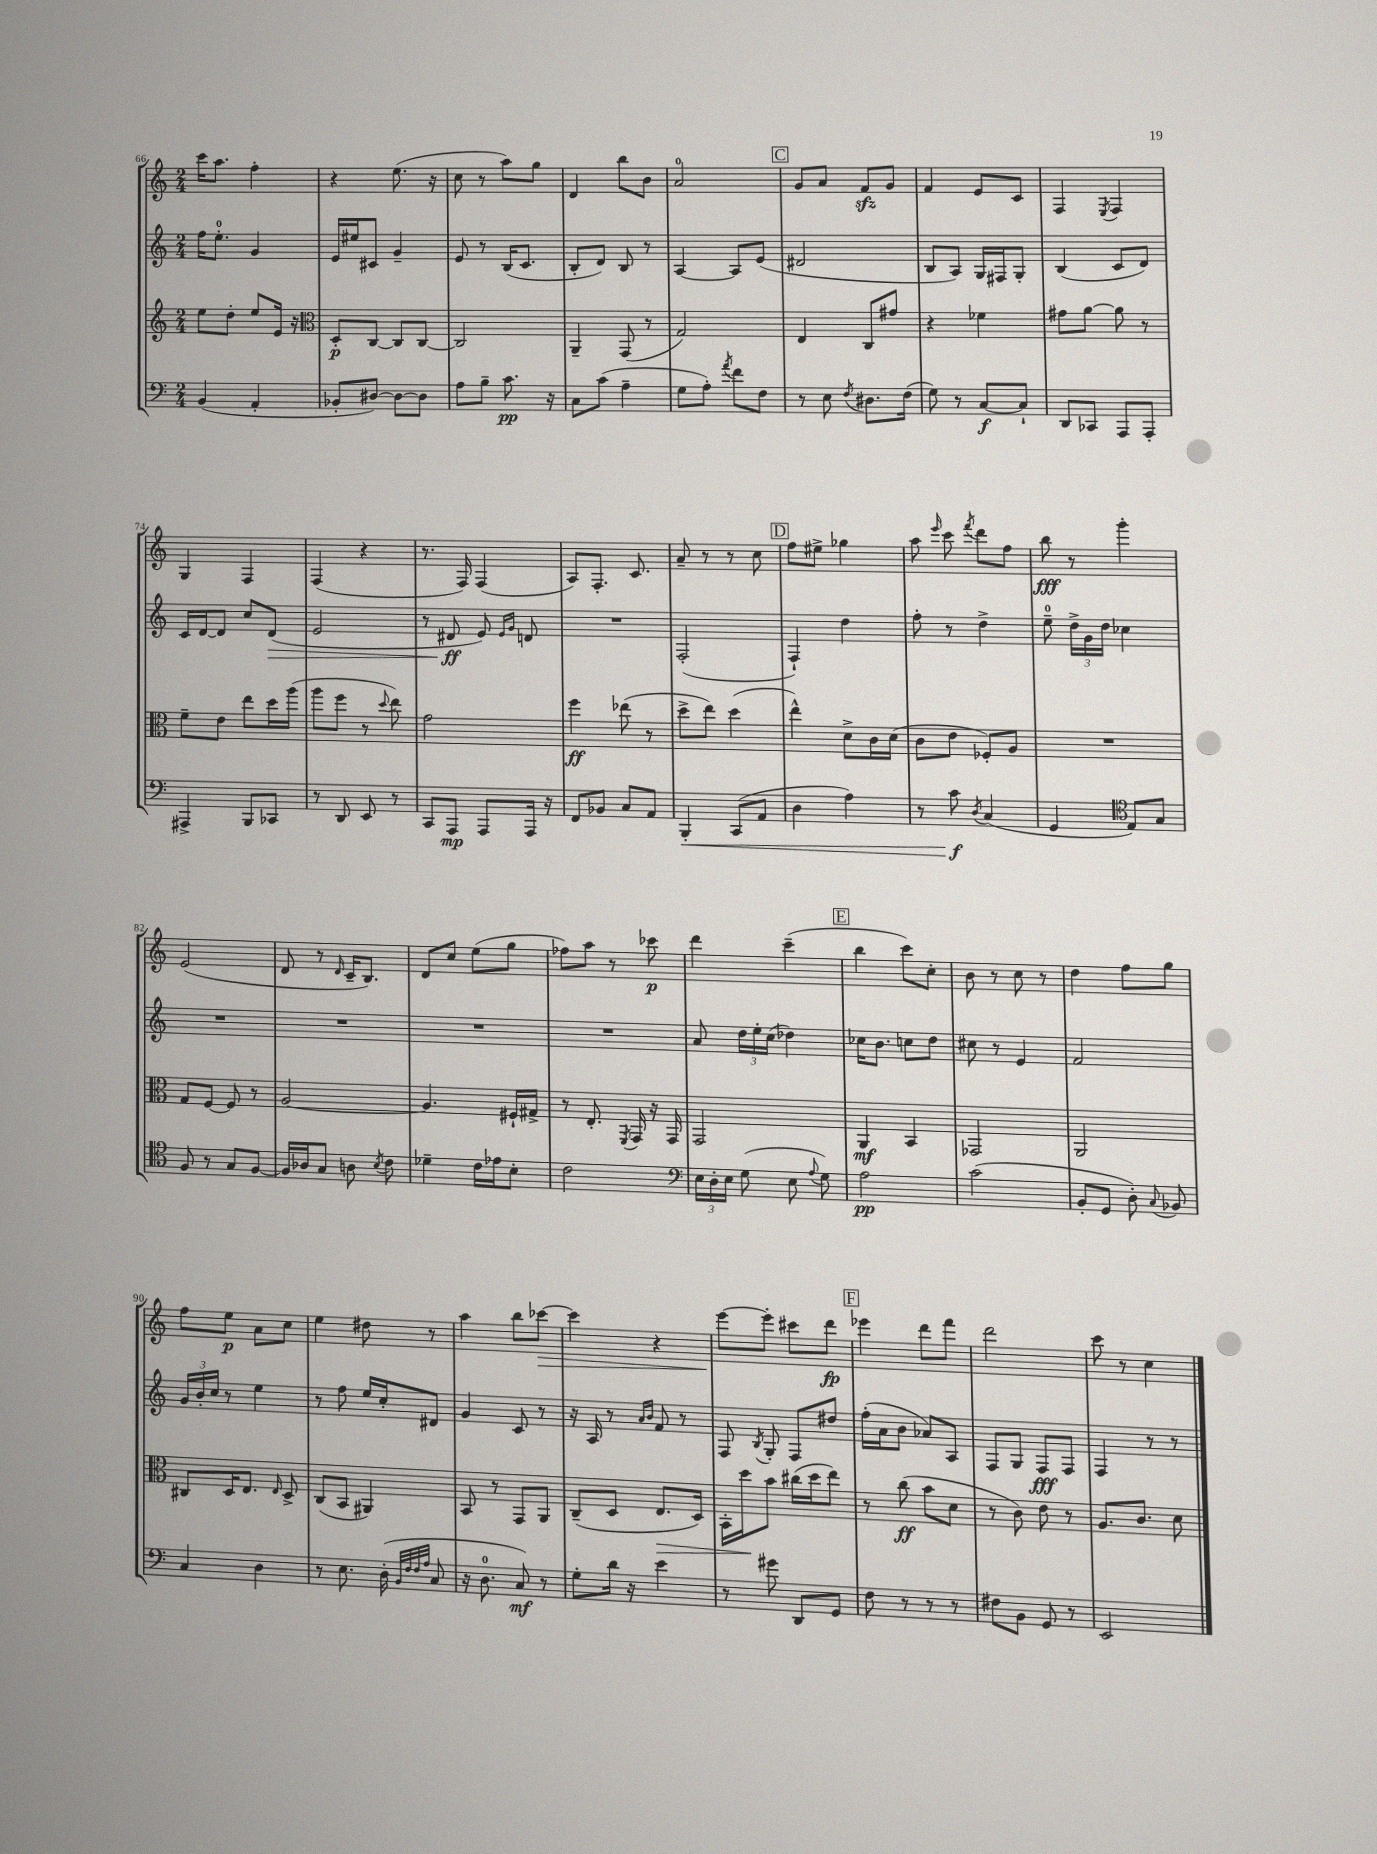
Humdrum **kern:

**kern	**kern	**kern	**kern
*staff4	*staff3	*staff2	*staff1
*clefF4	*clefG2	*clefG2	*clefG2
*k[]	*k[]	*k[]	*k[]
*M2/4	*M2/4	*M2/4	*M2/4
(4BB	8ee	16ff	16ccc
.	.	8.ee'	8.aa
.	8dd'	.	.
4AA'	8ee	4g	4ff'
.	16e	.	.
.	16r	.	.
=	=	=	=
*	*clefC3	*	*
8BB-'	8D'	16e	4r
.	.	16ee#	.
[8D#)	[8C	8c#	.
8D#_	8C]	4g~	(8.ee
8D#]	[8C	.	.
.	.	.	16r
=	=	=	=
8A	2C]	8e	8cc
8B~	.	8r	8r
8.c	.	(16B	8aa)
.	.	8.c	.
.	.	.	8gg
16r	.	.	.
=	=	=	=
8C	4AA~	8B'	4d
(8c	.	8d)	.
4A~	(8GG	8B	8bb
.	8r	8r	8b
=	=	=	=
8G	2G)	[4A	2a
8A')	.	.	.
8qa	.	.	.
8f	.	8A]	.
8F	.	(8e	.
=	=	=	=
8r	4E	2d#	8g
8E	.	.	8a
8qF	.	.	.
8.D#	8C	.	8f
.	8g#	.	8g
(16F	.	.	.
=	=	=	=
8G)	4r	8B	4f
8r	.	8A)	.
[8C	4f-	16G	8e
.	.	16F#	.
8C`]	.	8G'	8c
=	=	=	=
8DD	8g#	(4B	4F
8CC-	[8a	.	.
.	.	.	8qE
8AAA	8a]	8c	4F
8AAA'	8r	8d)	.
=	=	=	=
4AAA#^	8f~	16c	4G
.	.	[16d	.
.	8e	8d]	.
8BBB	8ee	8cc	4F
8CC-	16dd	(8d	.
.	(16aa	.	.
=	=	=	=
8r	8aa	2e	(4F
8DD	8ff	.	.
8EE	8r	.	4r
.	8qqdd	.	.
8r	8ee)	.	.
=	=	=	=
8CC	2g	8r	8.r
8AAA	.	8d#	.
.	.	.	16F)
8AAA	.	8e)	(4F
.	.	16qqe	.
.	.	16qqg	.
16AAA	.	8d	.
16r	.	.	.
=	=	=	=
8FF	4ff	2r	8A)
8BB-	.	.	8.F'
8C	(8ee-	.	.
.	.	.	8.c
8AA	8r	.	.
=	=	=	=
4BBB'	8dd^	(2F'	8a~
.	8ee)	.	8r
(8CC	(4dd	.	8r
8AA	.	.	8cc
=	=	=	=
4D	4ee^^)	4F`)	8ff
.	.	.	8ee#^
4A)	8d^	4dd	4gg-
.	16c	.	.
.	(16d	.	.
=	=	=	=
8r	8c	8ff'	8aa
.	.	.	16qqeee
8c	8e	8r	8ccc
8qD	.	.	8qfff
(4C	8F-')	4dd^	8ddd
.	8A	.	8ff
=	=	=	=
4GG	2r	8ee~	8bb
.	.	24dd^	8r
.	.	24g	.
.	.	24dd	.
*clefC4	*	*	*
8E)	.	4cc-	4ggg'
8G	.	.	.
=	=	=	=
8F	8G	2r	(2e
8r	[8F	.	.
8G	8F]	.	.
[8F	8r	.	.
=	=	=	=
16F]	[2A	2r	8d
16A-	.	.	.
8G	.	.	8r
.	.	.	16qqd
8A	.	.	16c~
.	.	.	8.B)
8qB	.	.	.
8c	.	.	.
=	=	=	=
4d-~	4.A]	2r	8d
.	.	.	8cc
16c	.	.	(8ee
16e-	.	.	.
8B'	16F#`	.	8gg
.	16G#^	.	.
=	=	=	=
2c	8r	2r	8ff-)
.	8.E'	.	8aa
.	.	.	8r
.	8qFF	.	.
.	16GG	.	.
.	16r	.	8ccc-
.	16GG	.	.
=	=	=	=
*clefF4	*	*	*
24E	2GG	8a	4ddd
24D'	.	.	.
24E	.	.	.
(8G	.	24dd	.
.	.	24ee'	.
.	.	(24cc	.
8E	.	4dd-)	(4ccc~
8qqA	.	.	.
8G)	.	.	.
=	=	=	=
2A	4AA	16cc-	4bb
.	.	8.b	.
.	4BB	8cc	8ccc)
.	.	8dd	8cc'
=	=	=	=
(2c	2GG-	8cc#	8b
.	.	8r	8r
.	.	4e	8cc
.	.	.	8r
=	=	=	=
8BB'	2AA	2f	4dd
8GG	.	.	.
8D')	.	.	8ff
8qqC	.	.	.
8BB-	.	.	8gg
=	=	=	=
4C	8C#	24g	8ff
.	.	24b'	.
.	.	24cc	.
.	16D	8r	8ee
.	8.E	.	.
4D	.	4ee	8a
.	16qqE	.	.
.	8D^	.	8cc
=	=	=	=
8r	(8C	8r	4ee
8.E	8BB	8ff	.
.	4AA#)	16ee	8dd#
(16D'	.	16cc'	.
32qqBB	.	.	.
32qqF	.	.	.
32qqF	.	.	.
32qqA	.	.	.
8C	.	8d#	8r
=	=	=	=
16r	8BB	4g	4aa
8.D	.	.	.
.	8r	.	.
8C)	8GG	8c	8bb
8r	8AA	8r	[8ccc-
=	=	=	=
8G'	(8C~	16r	4ccc-]
.	.	16A	.
16d	8D	8r	.
16r	.	.	.
.	.	16qqa	.
.	.	16qqb	.
4e	8.E	8f	4r
.	.	8r	.
.	16D)	.	.
=	=	=	=
8r	16BB'	8F	[8eee
.	16dd	.	.
.	.	8qB	.
8g#	8b	8G'	8eee']
8DD	(16cc#	8F	8ccc#
.	16dd	.	.
8GG	8ee)	8dd#	8ddd
=	=	=	=
8F	8r	(16ff'	4eee-
.	.	16a	.
8r	(8cc	8b	.
8r	8b	8a-)	8ddd
8r	8d	8A	8fff
=	=	=	=
8F#	8r	8F	2ddd
8BB	8c)	8G	.
8GG	8e	8F	.
8r	8r	8F	.
=	=	=	=
2EE	8.A	4F	8ccc
.	.	.	8r
.	8.c	.	.
.	.	8r	4cc
.	8d	8r	.
==	==	==	==
*-	*-	*-	*-
